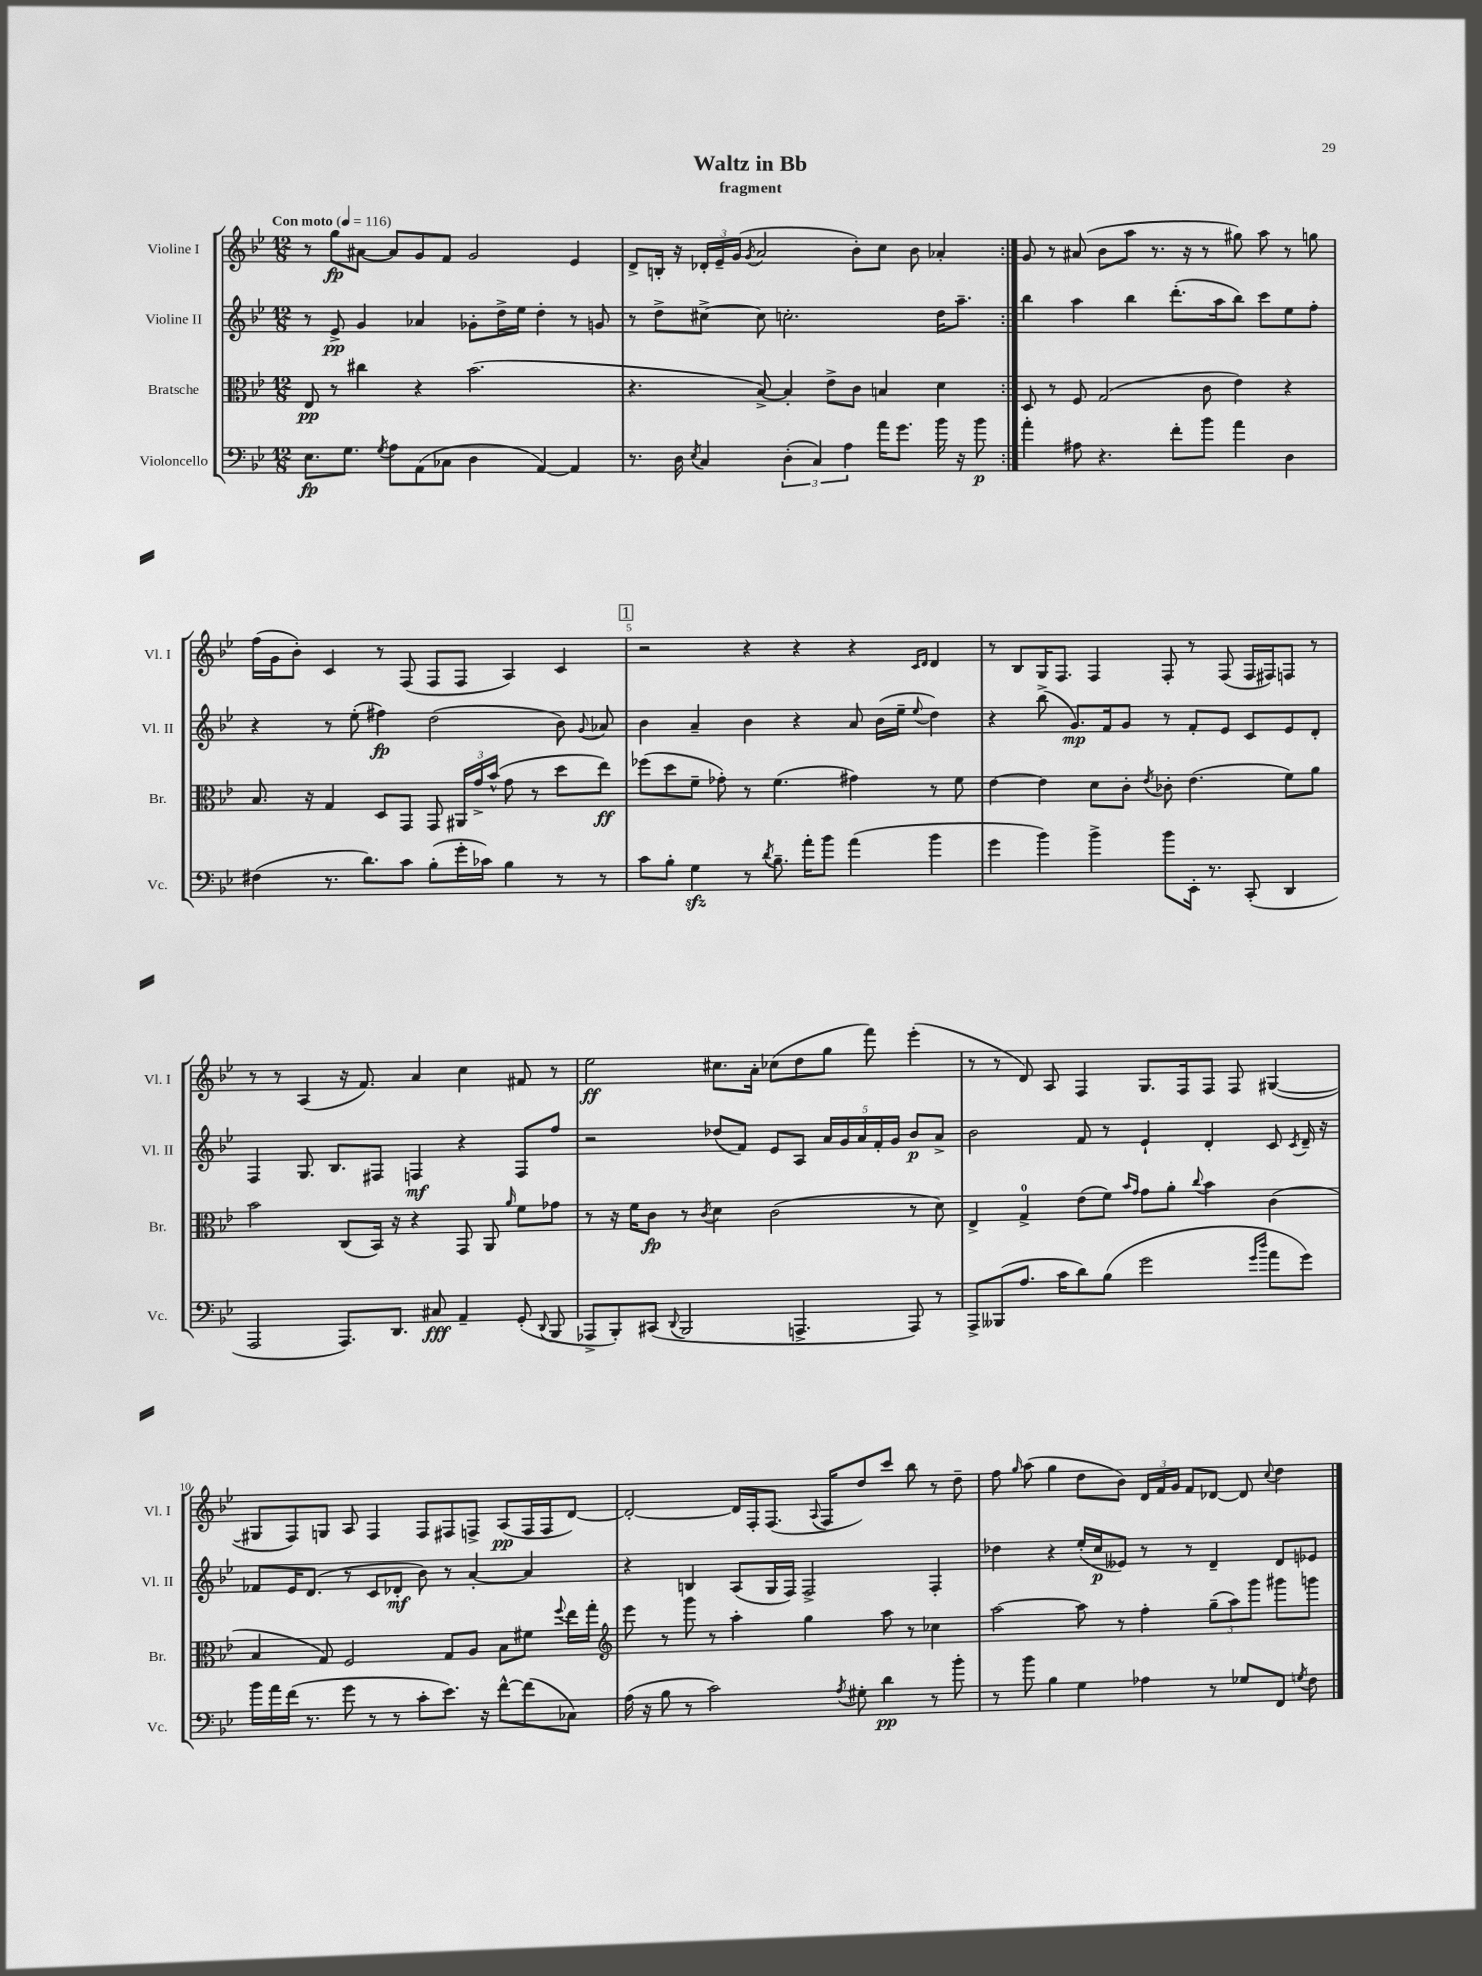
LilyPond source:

\header { title = "Waltz in Bb" subtitle = "fragment" }
<<
\new StaffGroup <<
\new Staff = "s0" \with { instrumentName = "Violine I" shortInstrumentName = "Vl. I" } {
    \clef treble \key bes \major \numericTimeSignature \time 12/8 \tempo "Con moto" 4 = 116
    \autoBeamOff \repeat volta 2 { r8 g''8[\fp ais'8]~ ais'8[ g'8 f'8] g'2 ees'4 |
    d'8[-> b16]-. r16 \tuplet 3/2 { des'16[-. ees'16-- g'16]( } \acciaccatura { g'8 } a'2 bes'8[-.) c''8] bes'8 aes'4-. | }
    g'8 r8 ais'8( bes'8[ a''8] r8. r16 r8 gis''8) a''8 r8 g''8 |
    f''16[( g'16 bes'8]-.) c'4 r8 f8( f8[ f8] a4) c'4 |
    \mark \markup { \box "1" } r2 r4 r4 r4 \grace { c'16[ d'16] } d'4 |
    r8 bes8[ g16 f8.] f4 f8-. r8 f8( f16[ fis16) f8] r8 |
    r8 r8 a4( r16 f'8.) a'4 c''4 fis'8 r8 |
    ees''2\ff cis''8.[ a'16]-. ces''8[( d''8 g''8] f'''8) ees'''4-.( |
    r8 r8 d'8) a8 f4 g8.[ f16 f8] f8 gis4~( |
    gis8[ f8) g8] a8 f4 f8[ fis8 f8]-> a8[\pp( f16 f16 d'8]~) |
    d'2~-. d'16[ f16-. f8.]( \appoggiatura { a8 } f16[ d''8) c'''8] bes''8 r8 d''8-- |
    f''8 \grace { g''16 } a''8( g''4 d''8[ bes'8]) \tuplet 3/2 { d'16[ f'16 g'16] } f'8[ des'8]~ des'8 \appoggiatura { c''8 } d''4 \bar "|." |
}
\new Staff = "s1" \with { instrumentName = "Violine II" shortInstrumentName = "Vl. II" } {
    \clef treble \key bes \major \numericTimeSignature \time 12/8
    \autoBeamOff \repeat volta 2 { r8 ees'8->\pp g'4 aes'4 ges'8[-. d''16-> ees''16] d''4-. r8 g'8 |
    r8 d''8[-> cis''8]~-> cis''8 c''2.-. d''16[ a''8.]-- | }
    bes''4 a''4 bes''4 d'''8.[-.( a''16 bes''8]) c'''8[ ees''8 f''8]-. |
    r4 r8 ees''8-.( fis''4\fp) d''2( bes'8) \appoggiatura { g'8 } aes'8 |
    \mark \markup { \box "1" } bes'4 a'4-- bes'4 r4 a'8 bes'16[( ees''16]-- \appoggiatura { ees''8 } d''4) |
    r4 bes''8->( g'8.[\mp) f'16 g'8] r8 f'8[-. ees'8] c'8[ ees'8 d'8]-. |
    f4 g8. bes8.[ fis8] f4\mf r4 f8[ f''8] |
    r2 des''8[( f'8]) ees'8[ a8] \tuplet 5/4 { a'16[ g'16 a'16 f'16-. g'16] } bes'8[\p a'8]-> |
    bes'2 f'8 r8 ees'4-! d'4-. c'8 \acciaccatura { c'8 } d'16-- r16 |
    fes'8[ ees'16 d'8.]( r8 c'8[ des'8]-.\mf bes'8) r8 a'4~-. a'4 |
    r4 b4 a8[( g16 f16]) f2-> f4-. |
    des''4 r4 ees''16[-.( c''16\p eeses'8]) r8 r8 d'4-- d'8[ ees'8] \bar "|." |
}
\new Staff = "s2" \with { instrumentName = "Bratsche" shortInstrumentName = "Br." } {
    \clef alto \key bes \major \numericTimeSignature \time 12/8
    \autoBeamOff \repeat volta 2 { ees8\pp r8 cis''4 r4 bes'2.( |
    r4. bes8~->) bes4-. ees'8[-> c'8] b4 d'4 | }
    d8 r8 f8 g2( c'8 ees'4) r4 |
    bes8. r16 g4 d8[ g,8] g,8 \tuplet 3/2 { ais,16[ g'16-> bes'16]-^( } g'8 r8 d''8[ ees''8]\ff) |
    \mark \markup { \box "1" } fes''8[( d''8 f'8]-- ges'8-.) r8 f'4.( gis'4) r8 f'8 |
    ees'4~ ees'4 d'8[ c'8]-. \acciaccatura { ees'8 } ces'8-. ees'4.( f'8[) a'8] |
    bes'2 c8[( bes,16]) r16 r4 g,8 a,8 \grace { a'16 } f'8[ ges'8] |
    r8 r16 f'16[ c'8]\fp r8 \acciaccatura { c'8 } d'4 c'2( r8 d'8) |
    ees4-> g4-0-> ees'8[( f'8]) \grace { bes'16[ g'16] } g'8[ a'8]-. \appoggiatura { c''8 } bes'4 c'4( |
    bes4 g8) f2 g8[ a8] bes8[ fis'8] \appoggiatura { f''8 } ees''16[ g''16]-. |
    \clef treble ees'''8 r8 g'''8 r8 a''4-. g''4 a''8 r8 ces''4 |
    a''2~ a''8 r8 f''4-. \tuplet 3/2 { g''8[--( a''8) g'''8] } gis'''8[ g'''8] \bar "|." |
}
\new Staff = "s3" \with { instrumentName = "Violoncello" shortInstrumentName = "Vc." } {
    \clef bass \key bes \major \numericTimeSignature \time 12/8
    \autoBeamOff \repeat volta 2 { ees8.[\fp g8.] \acciaccatura { g8 } a8[ a,8( ces8] d4 a,4~) a,4 |
    r8. d16 \acciaccatura { ees8 } c4 \tuplet 3/2 { d4-.( c4) a4 } a'16[ g'8.] bes'16 r16 bes'8\p | }
    a'4-. ais8 r4. f'8[-. bes'8] a'4 d4 |
    fis4( r8. d'8.[) c'8] bes8[-.( g'16-. ces'16]) bes4 r8 r8 |
    \mark \markup { \box "1" } c'8[ bes8]-. g4\sfz r8 \acciaccatura { d'8 } bes8.-- a'16[-. bes'8] a'4( bes'4 |
    g'4 bes'4) bes'4-> bes'8[ ees,16]-. r8. c,8-.( d,4 |
    a,,2 a,,8.[) d,8.] cis8\fff a,4-- g,8-.( \appoggiatura { d,8 } bes,,8 |
    aes,,8[-> bes,,8-.) cis,8]( \appoggiatura { d,8 } bes,,2 a,,4.-> a,,8) r8 |
    a,,8[-> beses,,8( a8.] c'16[ d'8) bes8]( g'2 \grace { g'16[ d''16] } a'8[ g'8]) |
    bes'16[ a'16 f'16]( r8. g'8 r8 r8 c'8[-. ees'8.]) r16 f'8[~-^ f'8( ces8]) |
    a16( r16 bes8 r8 c'2) \acciaccatura { a8 } gis8-. d'4\pp r8 bes'8-. |
    r8 bes'8 bes4 g4 aes4 r8 ges8[ f,8] \acciaccatura { g8 } f8 \bar "|." |
}
>>
>>
\layout { \context { \Score \override BarNumber.break-visibility = ##(#f #t #t) barNumberVisibility = #(every-nth-bar-number-visible 5) } }
